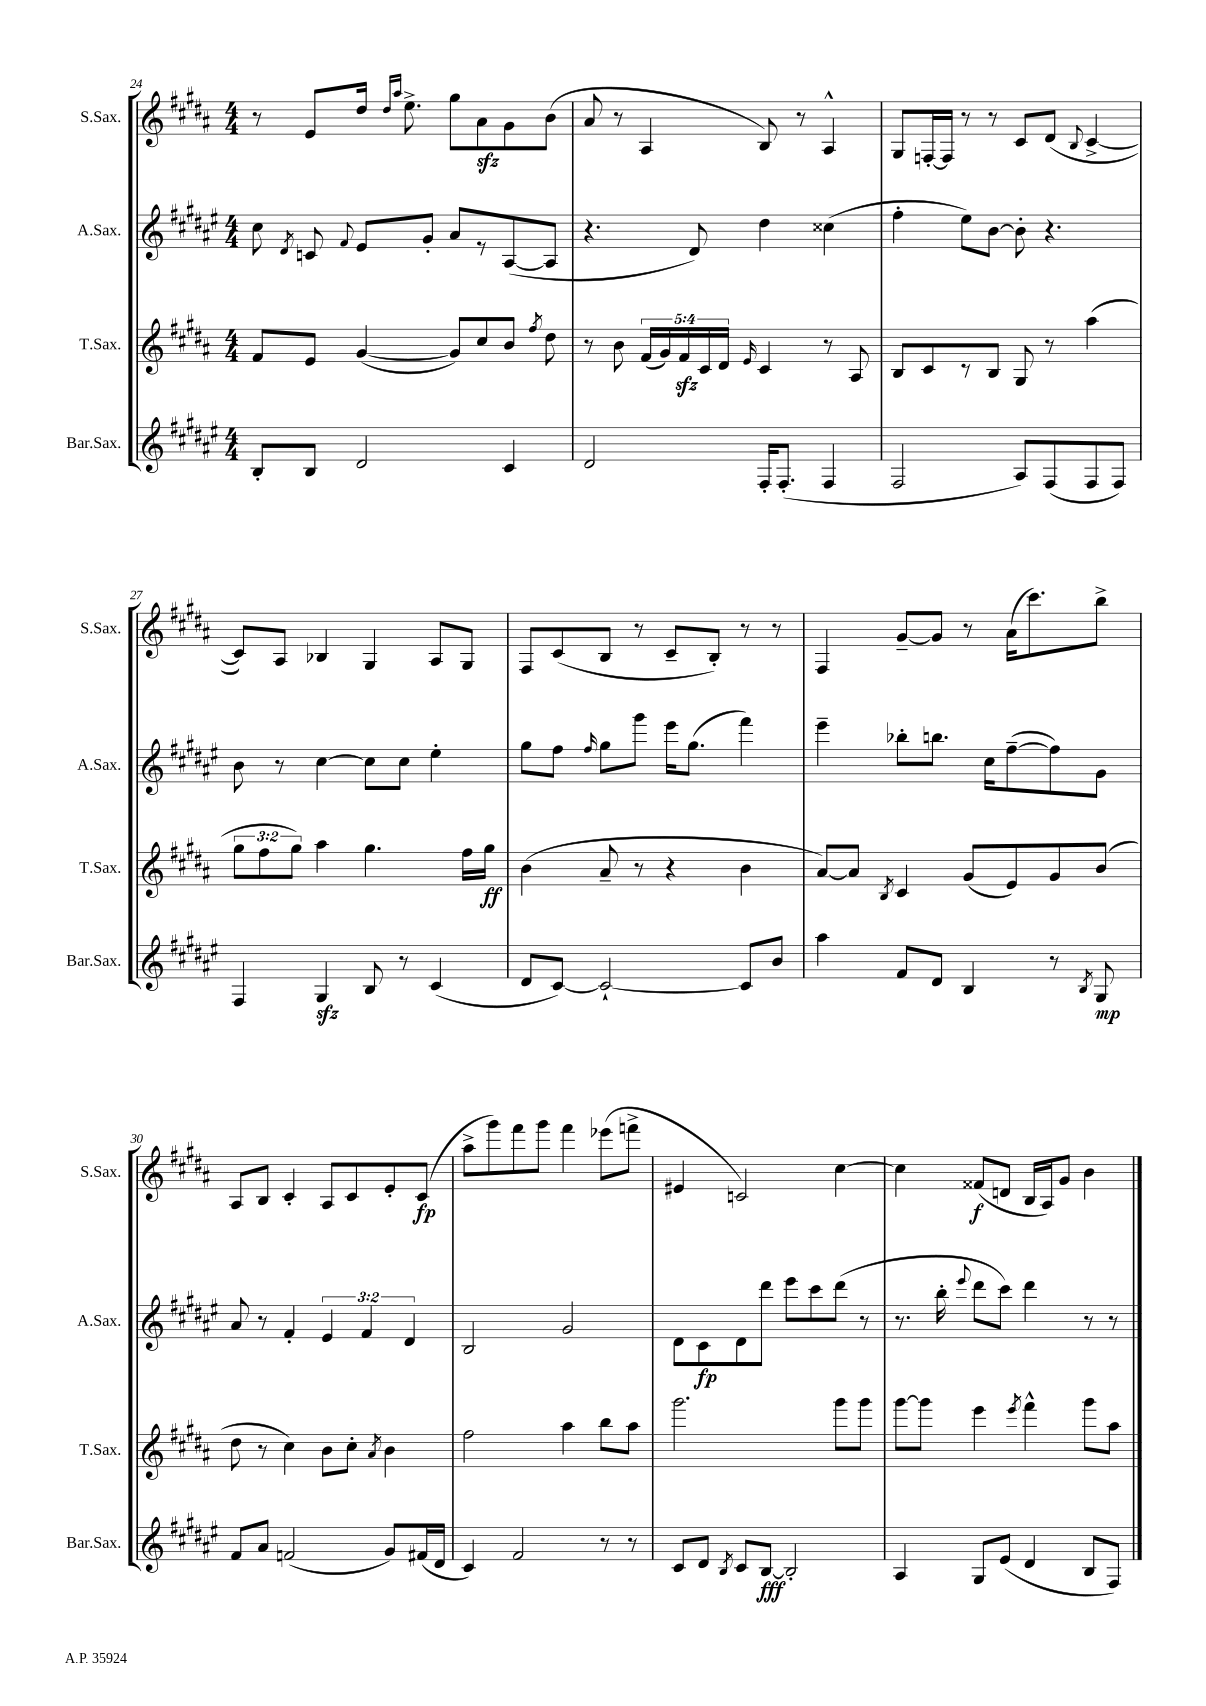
<<
\new StaffGroup <<
\new Staff = "s0" \with { instrumentName = "S.Sax." shortInstrumentName = "S.Sax." } {
    \clef treble \key b \major \numericTimeSignature \time 4/4
    \autoBeamOff r8 e'8[ dis''16] \grace { dis''16[ ais''16] } e''8.-> gis''8[ ais'8\sfz gis'8 b'8]( |
    ais'8 r8 ais4 b8) r8 ais4-^ |
    gis8[ f16~-. f16] r8 r8 cis'8[ dis'8]( \appoggiatura { b8 } cis'4~-> |
    cis'8[) ais8] bes4 gis4 ais8[ gis8] |
    fis8[ cis'8( b8] r8 cis'8[-- b8]-.) r8 r8 |
    fis4 gis'8[~-- gis'8] r8 ais'16[( cis'''8.) b''8]-> |
    ais8[ b8] cis'4-. ais8[ cis'8 e'8-. cis'8]\fp( |
    ais''8[-> gis'''8) fis'''8 gis'''8] fis'''4 ees'''8[( f'''8]-> |
    eis'4 c'2) cis''4~ |
    cis''4 fisis'8[\f( d'8] b16[ ais16) gis'8] b'4 \bar "|." |
}
\new Staff = "s1" \with { instrumentName = "A.Sax." shortInstrumentName = "A.Sax." } {
    \clef treble \key fis \major \numericTimeSignature \time 4/4 \override Staff.TupletNumber.text = #tuplet-number::calc-fraction-text
    \autoBeamOff cis''8 \acciaccatura { dis'8 } c'8 \appoggiatura { fis'8 } eis'8[ gis'8]-. ais'8[ r8 ais8~( ais8] |
    r4. dis'8) dis''4 cisis''4( |
    fis''4-. eis''8[) b'8]~ b'8-. r4. |
    b'8 r8 cis''4~ cis''8[ cis''8] eis''4-. |
    gis''8[ fis''8] \grace { fis''16 } gis''8[ gis'''8] eis'''16[ gis''8.]( fis'''4) |
    eis'''4-- bes''8[-. b''8.] cis''16[ fis''8~--( fis''8) gis'8] |
    ais'8 r8 fis'4-. \tuplet 3/2 { eis'4 fis'4 dis'4 } |
    b2 gis'2 |
    dis'8[ cis'8\fp dis'8 dis'''8] eis'''8[ cis'''8 dis'''8]( r8 |
    r8. b''16-. \appoggiatura { eis'''8 } dis'''8[ cis'''8]) dis'''4 r8 r8 \bar "|." |
}
\new Staff = "s2" \with { instrumentName = "T.Sax." shortInstrumentName = "T.Sax." } {
    \clef treble \key b \major \numericTimeSignature \time 4/4 \override Staff.TupletNumber.text = #tuplet-number::calc-fraction-text
    \autoBeamOff fis'8[ e'8] gis'4~( gis'8[) cis''8 b'8] \acciaccatura { fis''8 } dis''8 |
    r8 b'8 \tuplet 5/4 { fis'16[( gis'16) fis'16\sfz cis'16 dis'16] } \grace { e'16 } cis'4 r8 ais8 |
    b8[ cis'8 r8 b8] gis8 r8 ais''4( |
    \tuplet 3/2 { gis''8[ fis''8 gis''8]) } ais''4 gis''4. fis''16[ gis''16]\ff |
    b'4( ais'8-- r8 r4 b'4 |
    ais'8[~) ais'8] \acciaccatura { b8 } cis'4 gis'8[( e'8) gis'8 b'8]( |
    dis''8 r8 cis''4) b'8[ cis''8]-. \acciaccatura { ais'8 } b'4 |
    fis''2 ais''4 b''8[ ais''8] |
    gis'''2. gis'''8[ gis'''8] |
    gis'''8[~ gis'''8] e'''4 \acciaccatura { e'''8 } fis'''4-^ gis'''8[ ais''8] \bar "|." |
}
\new Staff = "s3" \with { instrumentName = "Bar.Sax." shortInstrumentName = "Bar.Sax." } {
    \clef treble \key fis \major \numericTimeSignature \time 4/4
    \autoBeamOff b8[-. b8] dis'2 cis'4 |
    dis'2 fis16[-. fis8.]-.( fis4 |
    fis2 ais8[) fis8( fis8 fis8]) |
    fis4 gis4\sfz b8 r8 cis'4( |
    dis'8[ cis'8]~) cis'2~-! cis'8[ b'8] |
    ais''4 fis'8[ dis'8] b4 r8 \acciaccatura { b8 } gis8\mp |
    fis'8[ ais'8] f'2( gis'8[) fis'16( dis'16] |
    cis'4) fis'2 r8 r8 |
    cis'8[ dis'8] \acciaccatura { b8 } cis'8[ b8]~\fff b2-. |
    ais4 gis8[ eis'8]( dis'4 b8[ fis8]) \bar "|." |
}
>>
>>
\layout { \context { \Score currentBarNumber = #24 } }
